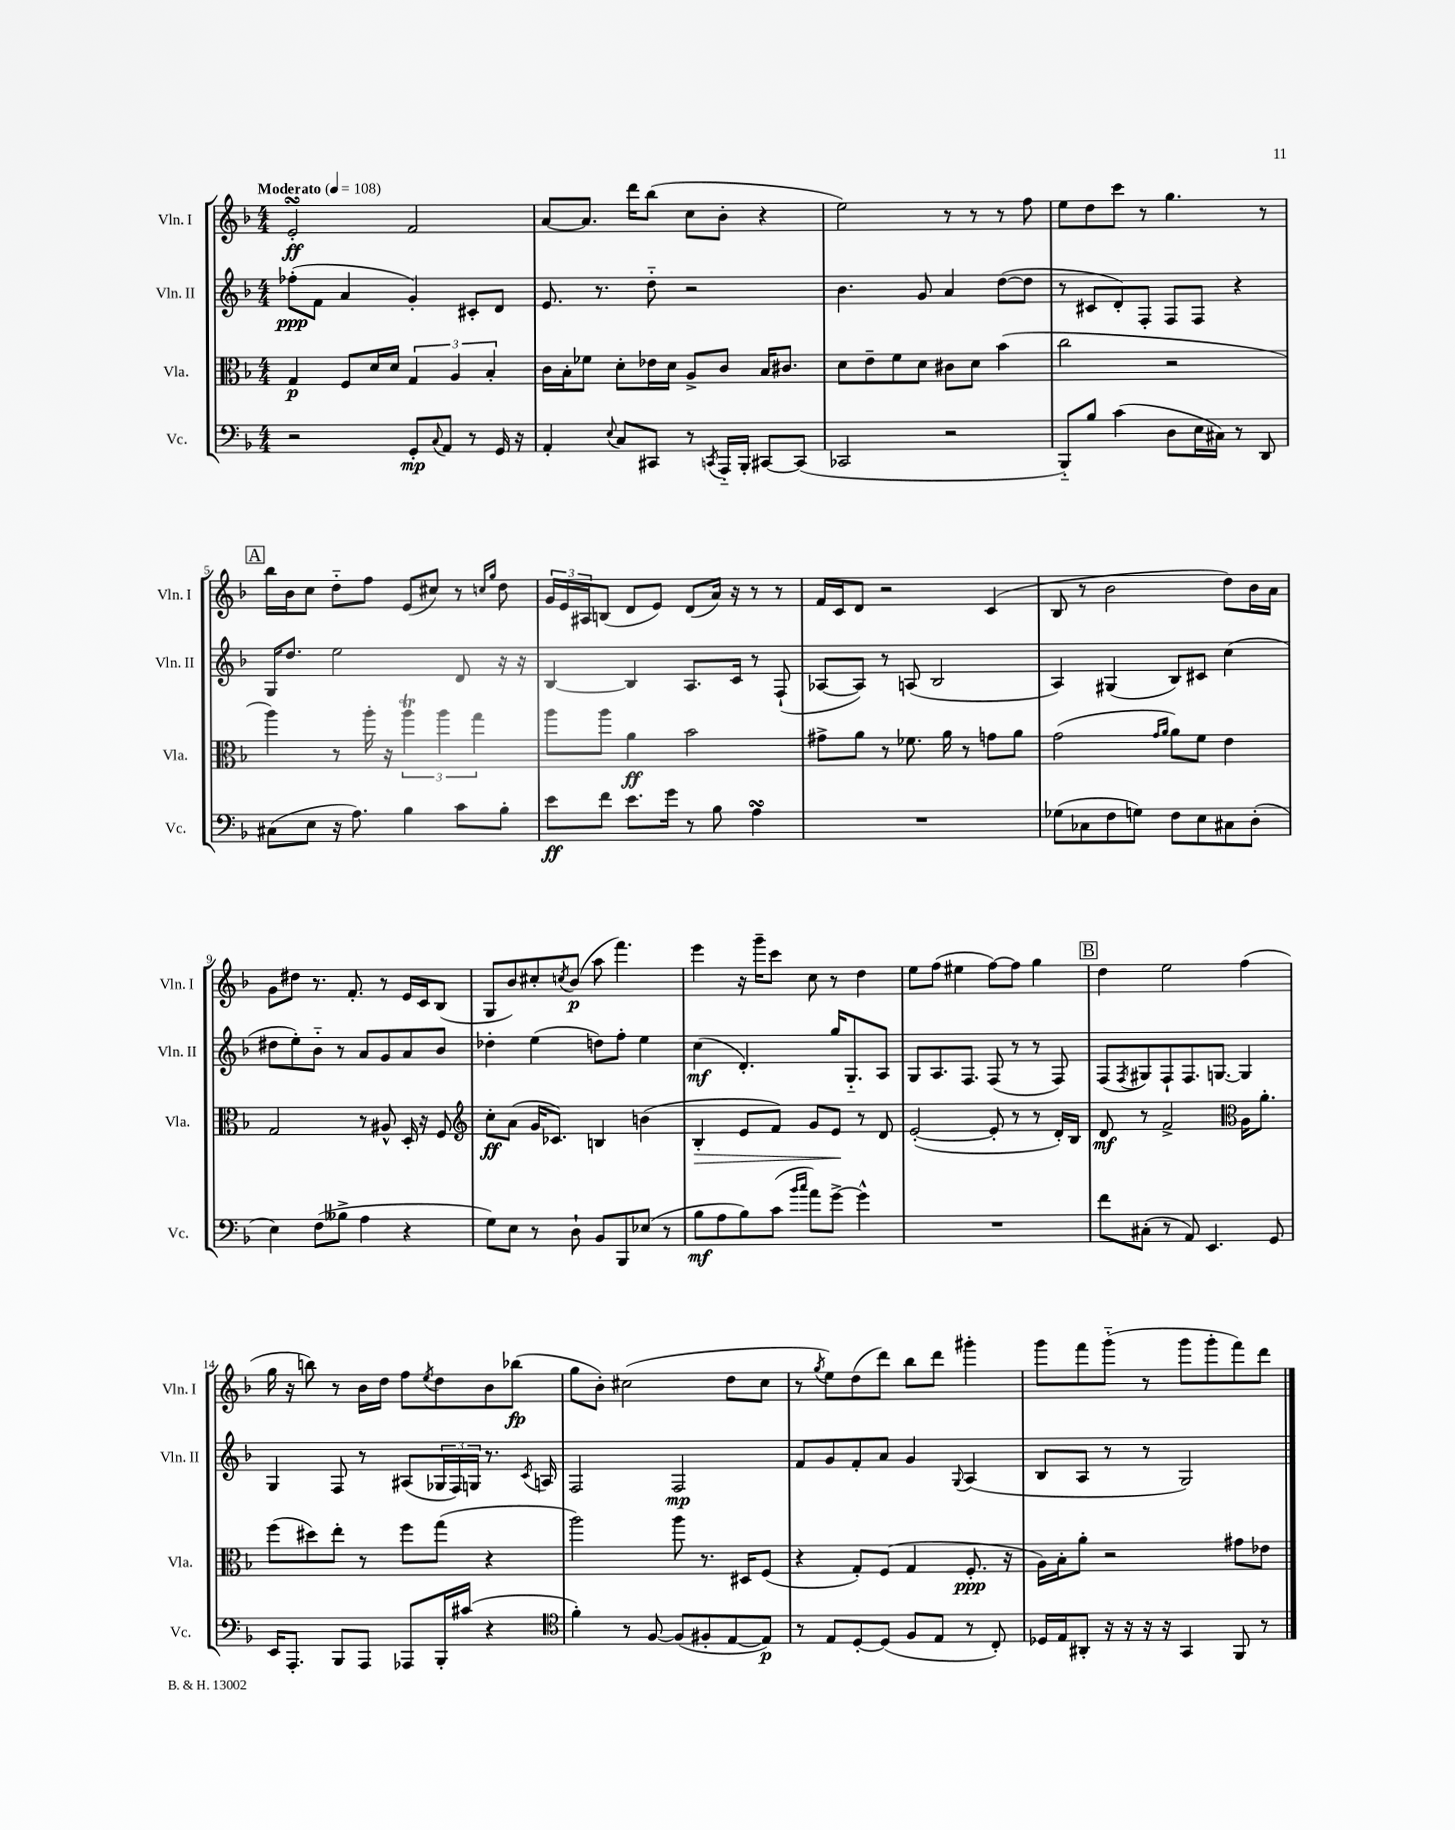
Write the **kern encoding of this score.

**kern	**kern	**kern	**kern
*staff4	*staff3	*staff2	*staff1
*clefF4	*clefC3	*clefG2	*clefG2
*k[b-]	*k[b-]	*k[b-]	*k[b-]
*M4/4	*M4/4	*M4/4	*M4/4
*MM108	*MM108	*MM108	*MM108
2r	4G	(8ff-'	2e'
.	.	8f	.
.	8F	4a	.
.	16d	.	.
.	16d	.	.
8GG'	6G	4g')	2f
8qqC	.	.	.
8AA	.	.	.
.	6A	.	.
8r	.	8c#'	.
.	6B-'	.	.
16GG	.	8d	.
16r	.	.	.
=	=	=	=
4AA'	16c	8.e	[8a
.	16B-'	.	.
.	8f-	.	8.a]
.	.	8.r	.
8qqE	.	.	.
8C	8d'	.	.
.	.	.	16ddd
8CC#	16e-	8dd'~	(8bb-
.	16d	.	.
8r	8A^	2r	8cc
8qCC	.	.	.
16AAA'~	8c	.	8b-'
16BBB-'	.	.	.
[8CC#	16B-	.	4r
.	8.c#	.	.
(8CC#]	.	.	.
=	=	=	=
2CC-	8d	4.b-	2ee)
.	8e~	.	.
.	8f	.	.
.	8d	8g	.
2r	8c#	4a	8r
.	8d	.	8r
.	(4b-	([8dd	8r
.	.	8dd]	8ff
=	=	=	=
8BBB-'~)	2cc	8r	8ee
8B-	.	8c#	8dd
(4c	.	8d')	8ccc
.	.	8F'	8r
8D	2r	8F	4.gg
16E	.	8F	.
16C#)	.	.	.
8r	.	4r	.
8DD	.	.	8r
=	=	=	=
(8C#	4aa)	16G	16bb-
.	.	8.dd	16b-
8E	.	.	8cc
16r	8r	2ee	8dd'~
8.A)	.	.	.
.	16aa'	.	8ff
.	16r	.	.
4B-	6aa	.	(8e
.	.	.	8cc#)
.	6aa	.	.
8c	.	8d	8r
.	6gg	.	.
.	.	.	16qqcc
.	.	.	16qqgg
8B-'	.	16r	8dd
.	.	16r	.
=	=	=	=
8e	8aa	[4B-	24g
.	.	.	24e
.	.	.	24A#
8f	8aa	.	(8B
8.e	4a	4B-]	8d
.	.	.	8e)
16g	.	.	.
8r	2b-	8.A	(8d
8B-	.	.	16a)
.	.	16c	16r
4A	.	8r	8r
.	.	(8F`	8r
=	=	=	=
1r	8g#^	[8A-	16f
.	.	.	16c
.	8a	8A-])	8d
.	8r	8r	2r
.	8.f-	(8A	.
.	.	2B-	.
.	16a	.	.
.	8r	.	.
.	8g	.	(4c
.	8a	.	.
=	=	=	=
(8G-	(2g	4A)	8B-
8C-	.	.	8r
8F	.	(4G#	2b-
8G)	.	.	.
.	16qqg	.	.
.	16qqa	.	.
8F	8a)	8B-)	.
8E	8f	8c#	.
8C#	4e	(4cc	8dd)
(8D'	.	.	16b-
.	.	.	16a
=	=	=	=
4E)	2G	8dd#	8g
.	.	8ee')	8dd#
(8F	.	8b-'~	8.r
8B--^	.	8r	.
.	.	.	8.f'
4A	8r	8a	.
.	8A#^^	8g	8r
4r	16D'	8a	16e
.	16r	.	16c
.	8F	8b-	(8B-
=	=	=	=
*	*clefG2	*	*
8G)	8cc'	4dd-'	8G
8E	(8a	.	8b-)
8r	16g	(4ee	8cc#'
.	8.c-)	.	.
.	.	.	8qcc
8D`	.	.	(8b-
8BB-	4B	8dd)	8aa
8BBB-	.	8ff'	4.fff)
(8E-	(4b	4ee	.
8r	.	.	.
=	=	=	=
8B-	4B-'	(4cc	4eee
8A	.	.	.
8B-)	8e	4.d')	16r
.	.	.	16ggg~
(8c	8f)	.	8ccc
16qqb-	.	.	.
16qqcc	.	.	.
8a)	8g	.	8cc
[8g^	8e	16gg	8r
.	.	8.G'~	.
4g^^]	8r	.	4dd
.	8d	8A	.
=	=	=	=
1r	([2e'	8G	8ee
.	.	8.A	(8ff
.	.	.	4ee#
.	.	8.F	.
.	8e']	(8F	[8ff)
.	8r	8r	8ff]
.	8r	8r	4gg
.	16d')	8F)	.
.	16B-	.	.
=	=	=	=
8f	8d	(8F	4dd
.	.	8qF	.
(8C#'	8r	8G#)	.
8r	2f^	8F`	2ee
8AA)	.	8.F	.
4.EE	.	.	.
.	.	[8.G	.
*	*clefC3	*	*
.	16A	4G]	(4ff
.	8.a'	.	.
8GG	.	.	.
=	=	=	=
16EE	(8ff	4G	16gg
8.AAA'	.	.	16r
.	8dd#)	.	8bb)
8BBB-	8ee'	8F	8r
8AAA	8r	8r	16b-
.	.	.	16dd
8AAA-	8ff	(8A#	8ff
.	.	.	8qee
16BBB-'	(8gg	24G-	8dd
.	.	24F)	.
(16c#	.	.	.
.	.	24G	.
4r	4r	8.r	8b-
.	.	.	(8bb-
.	.	8qc	.
.	.	16A	.
=	=	=	=
*clefC4	*	*	*
4f')	2aa)	2F	8gg
.	.	.	8b-')
8r	.	.	(2cc#
[8F	.	.	.
(8F]	8aa	2F	.
8F#'	8.r	.	.
[8E	.	.	8dd
.	16D#	.	.
8E])	(8F	.	8cc#
=	=	=	=
8r	4r	8f	8r
.	.	.	8qgg
8E	.	8g	8ee)
[8D'	8G')	8f'	(8dd
(8D]	(8F	8a	8ddd)
8F	4G	4g	8bb-
8E	.	.	8ddd
.	.	8qqG	.
8r	8.F'	(4A	4ggg#'
8C')	.	.	.
.	16r	.	.
=	=	=	=
16D-	16A)	8B-	8ggg
16E	16B-'	.	.
8AA#'	8a'	8A	8fff
16r	2r	8r	(8ggg'~
16r	.	.	.
16r	.	8r	8r
16r	.	.	.
4GG	.	2G)	8ggg
.	.	.	8ggg'
8FF	8g#	.	8fff)
8r	8e-	.	8ddd
==	==	==	==
*-	*-	*-	*-
